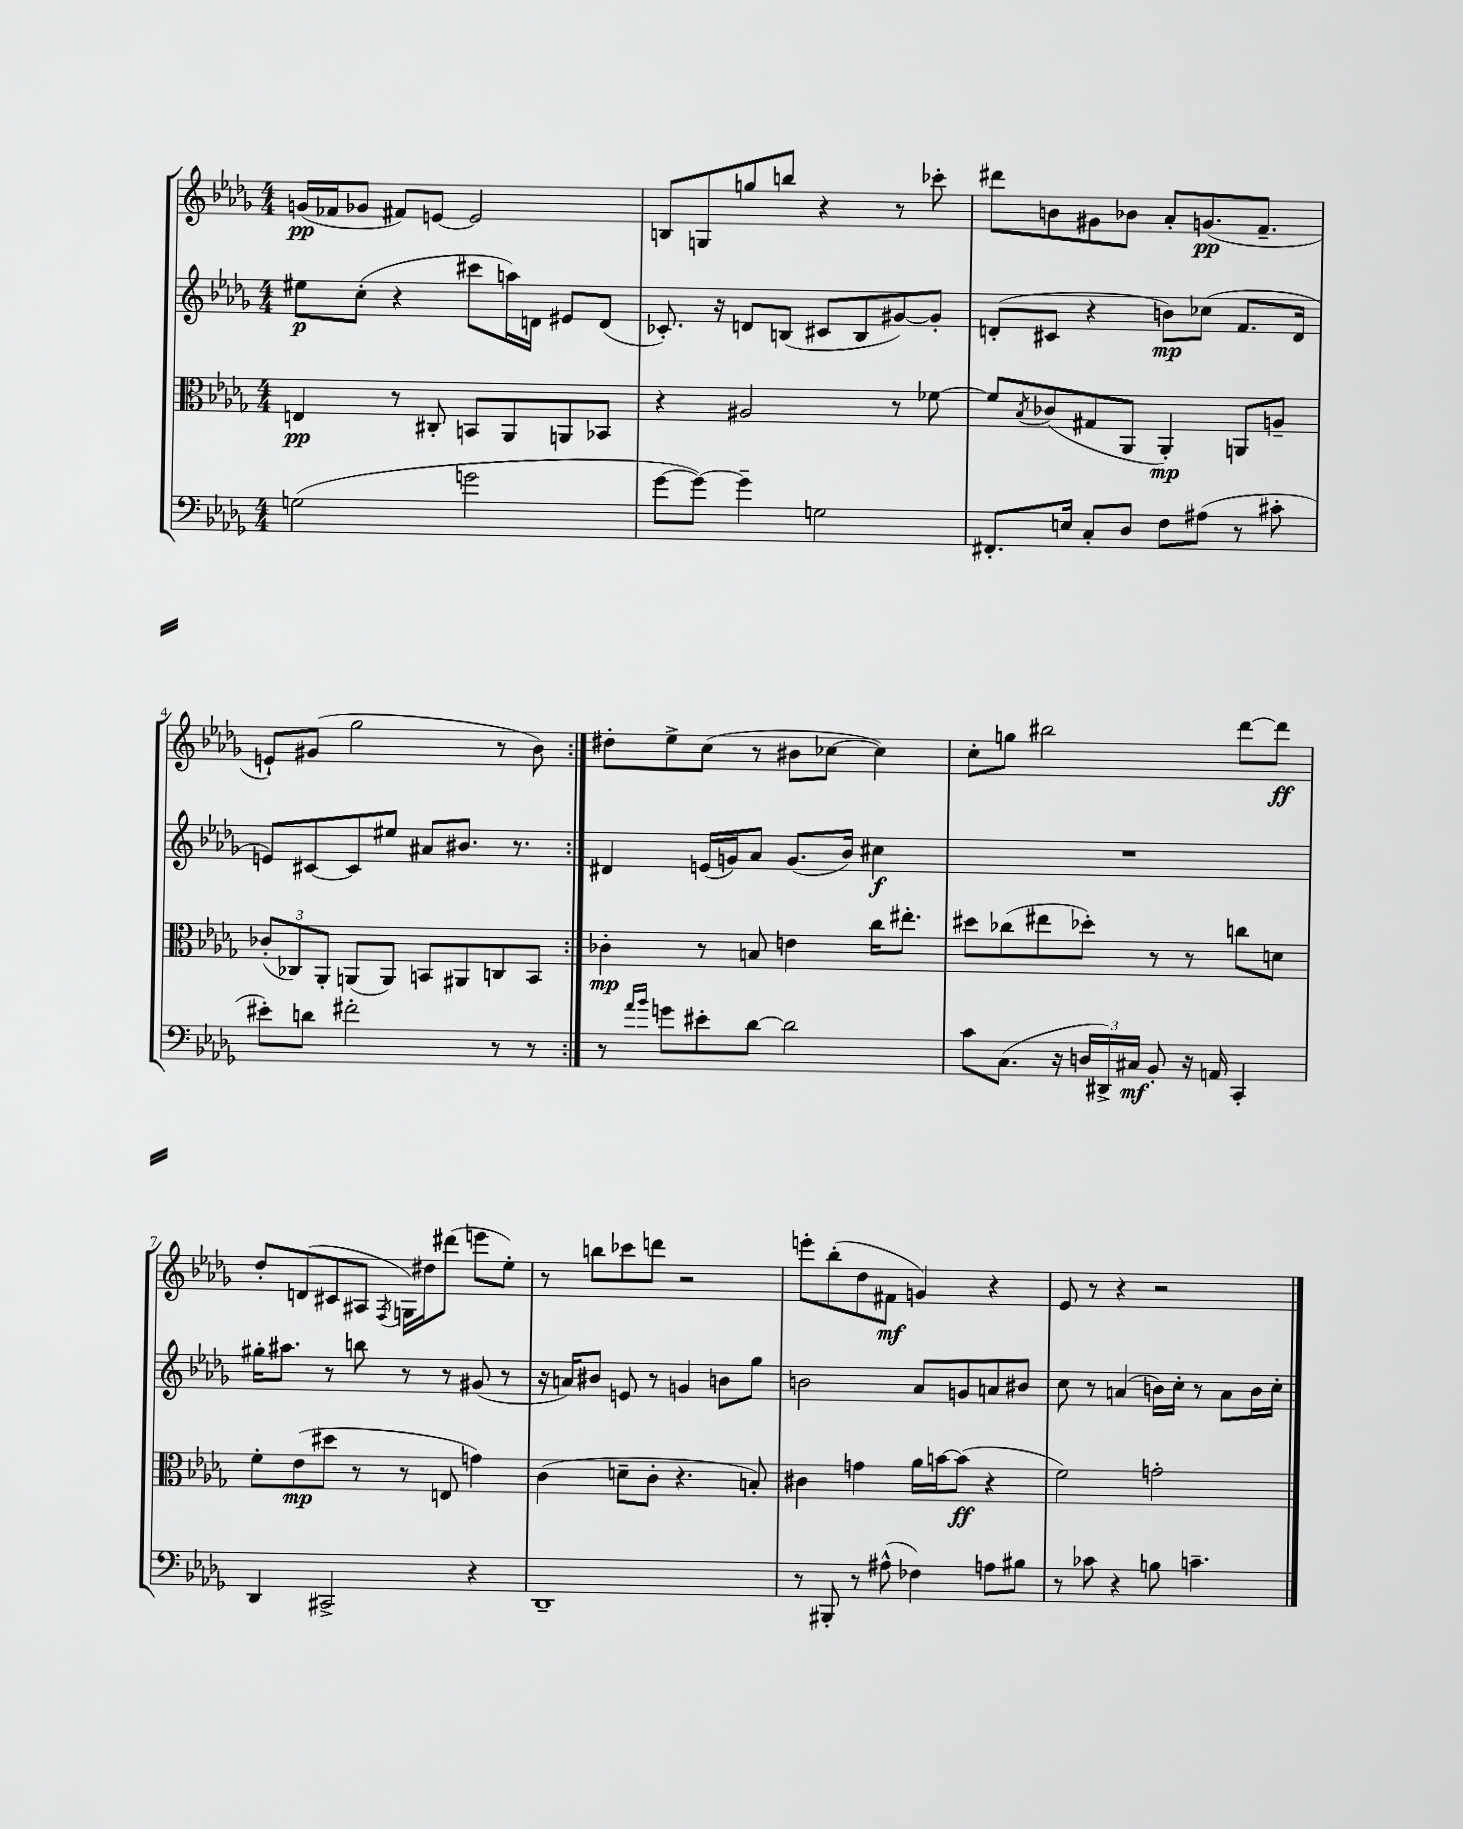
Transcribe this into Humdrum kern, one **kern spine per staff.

**kern	**kern	**kern	**kern
*staff4	*staff3	*staff2	*staff1
*clefF4	*clefC3	*clefG2	*clefG2
*k[b-e-a-d-g-]	*k[b-e-a-d-g-]	*k[b-e-a-d-g-]	*k[b-e-a-d-g-]
*M4/4	*M4/4	*M4/4	*M4/4
(2G	4E	8ee#	(16g
.	.	.	16f-
.	.	(8cc'	8g-
.	8r	4r	8f#)
.	8C#'	.	[8e
2g	8BB	8ccc#	2e]
.	8AA-	16aa)	.
.	.	16d	.
.	8AA	8e#	.
.	8BB-	(8d	.
=	=	=	=
[8g-	4r	8.c-')	8B
8g-_)	.	.	8G
.	.	16r	.
4g-~]	2A#	8d	8gg
.	.	(8B	8bb
2G	.	8c#	4r
.	.	8B	.
.	8r	[8g#)	8r
.	[8f-	8g#']	8ccc-'
=	=	=	=
8.FF#'	8f-]	(8d'	8ddd#
.	8qB-	.	.
.	(8c-	8c#	8b
16E	.	.	.
8C'	8G#	4r	8g#
8D-	8AA-	.	8b-
8F	4AA-')	8b)	8a-'
(8A#	.	(8cc-	(8.g
8r	8AA	8.f	.
.	.	.	8.f~
8c#'	8A~	.	.
.	.	16d	.
=	=	=	=
8e#')	(12c-'	8e)	8e`)
.	12C-)	.	.
8d	.	[8c#	(8g#
.	12AA-'	.	.
2f#'	(8AA	8c#]	2gg-
.	8AA)	8ee#	.
.	8BB	8a#	.
.	8AA#	8.b#	.
8r	8C	.	8r
.	.	8.r	.
8r	8BB	.	8b-)
=:|!	=:|!	=:|!	=:|!
8r	4c-'	4d#	8dd#'
16qqa-	.	.	.
16qqb-	.	.	.
8g	.	.	8ee-^
8e#'	8r	(16e	(8cc
.	.	16g)	.
[8d-	8B	8a-	8r
2d-]	4e	(8.g	8b#
.	.	.	[8cc-
.	.	16b-)	.
.	16cc	4cc#	4cc-])
.	8.ee#'	.	.
=	=	=	=
8c	8dd#	1r	8cc'
(8.C	(8cc-	.	8gg
.	8ee#	.	2bb#
16r	.	.	.
24D	8dd-')	.	.
24DD#^)	.	.	.
24C#	.	.	.
8BB-'	8r	.	.
16r	8r	.	.
16AA	.	.	.
4CC'	8cc	.	[8ddd-
.	8d	.	8ddd-]
=	=	=	=
4DD-	8f'	16gg#'	8dd-'
.	.	8.aa#	.
.	(8e-	.	(8d
2CC#^	8dd#	8r	8c#
.	8r	8bb	8A#
.	.	.	8qF
.	8r	8r	16G)
.	.	.	16dd#
.	8E	8r	(8ddd#
4r	4g)	(8g#	8eee
.	.	8r	8ee-')
=	=	=	=
1DD-~	(4c	16r	8r
.	.	16a)	.
.	.	8b#	8bb
.	8d~	8e	8ccc-
.	8c'	8r	8ddd
.	4.r	4g	2r
.	.	8b	.
.	8B')	8gg-	.
=	=	=	=
8r	4c#	2b	8eee'
8BBB#'	.	.	(8bb-'
8r	4g	.	8dd-
(8A#^^	.	.	8f#
4F-)	16a-	8a-	4g)
.	[16b	.	.
.	(8b]	8g	.
8A	4r	8a	4r
8B#	.	8b#	.
=	=	=	=
8r	2f)	8cc	8e-
8c-	.	8r	8r
4r	.	(4a	4r
8B	2g'	16b)	2r
.	.	16cc'	.
4.c~	.	8r	.
.	.	8a	.
.	.	16b	.
.	.	16cc'	.
==	==	==	==
*-	*-	*-	*-
